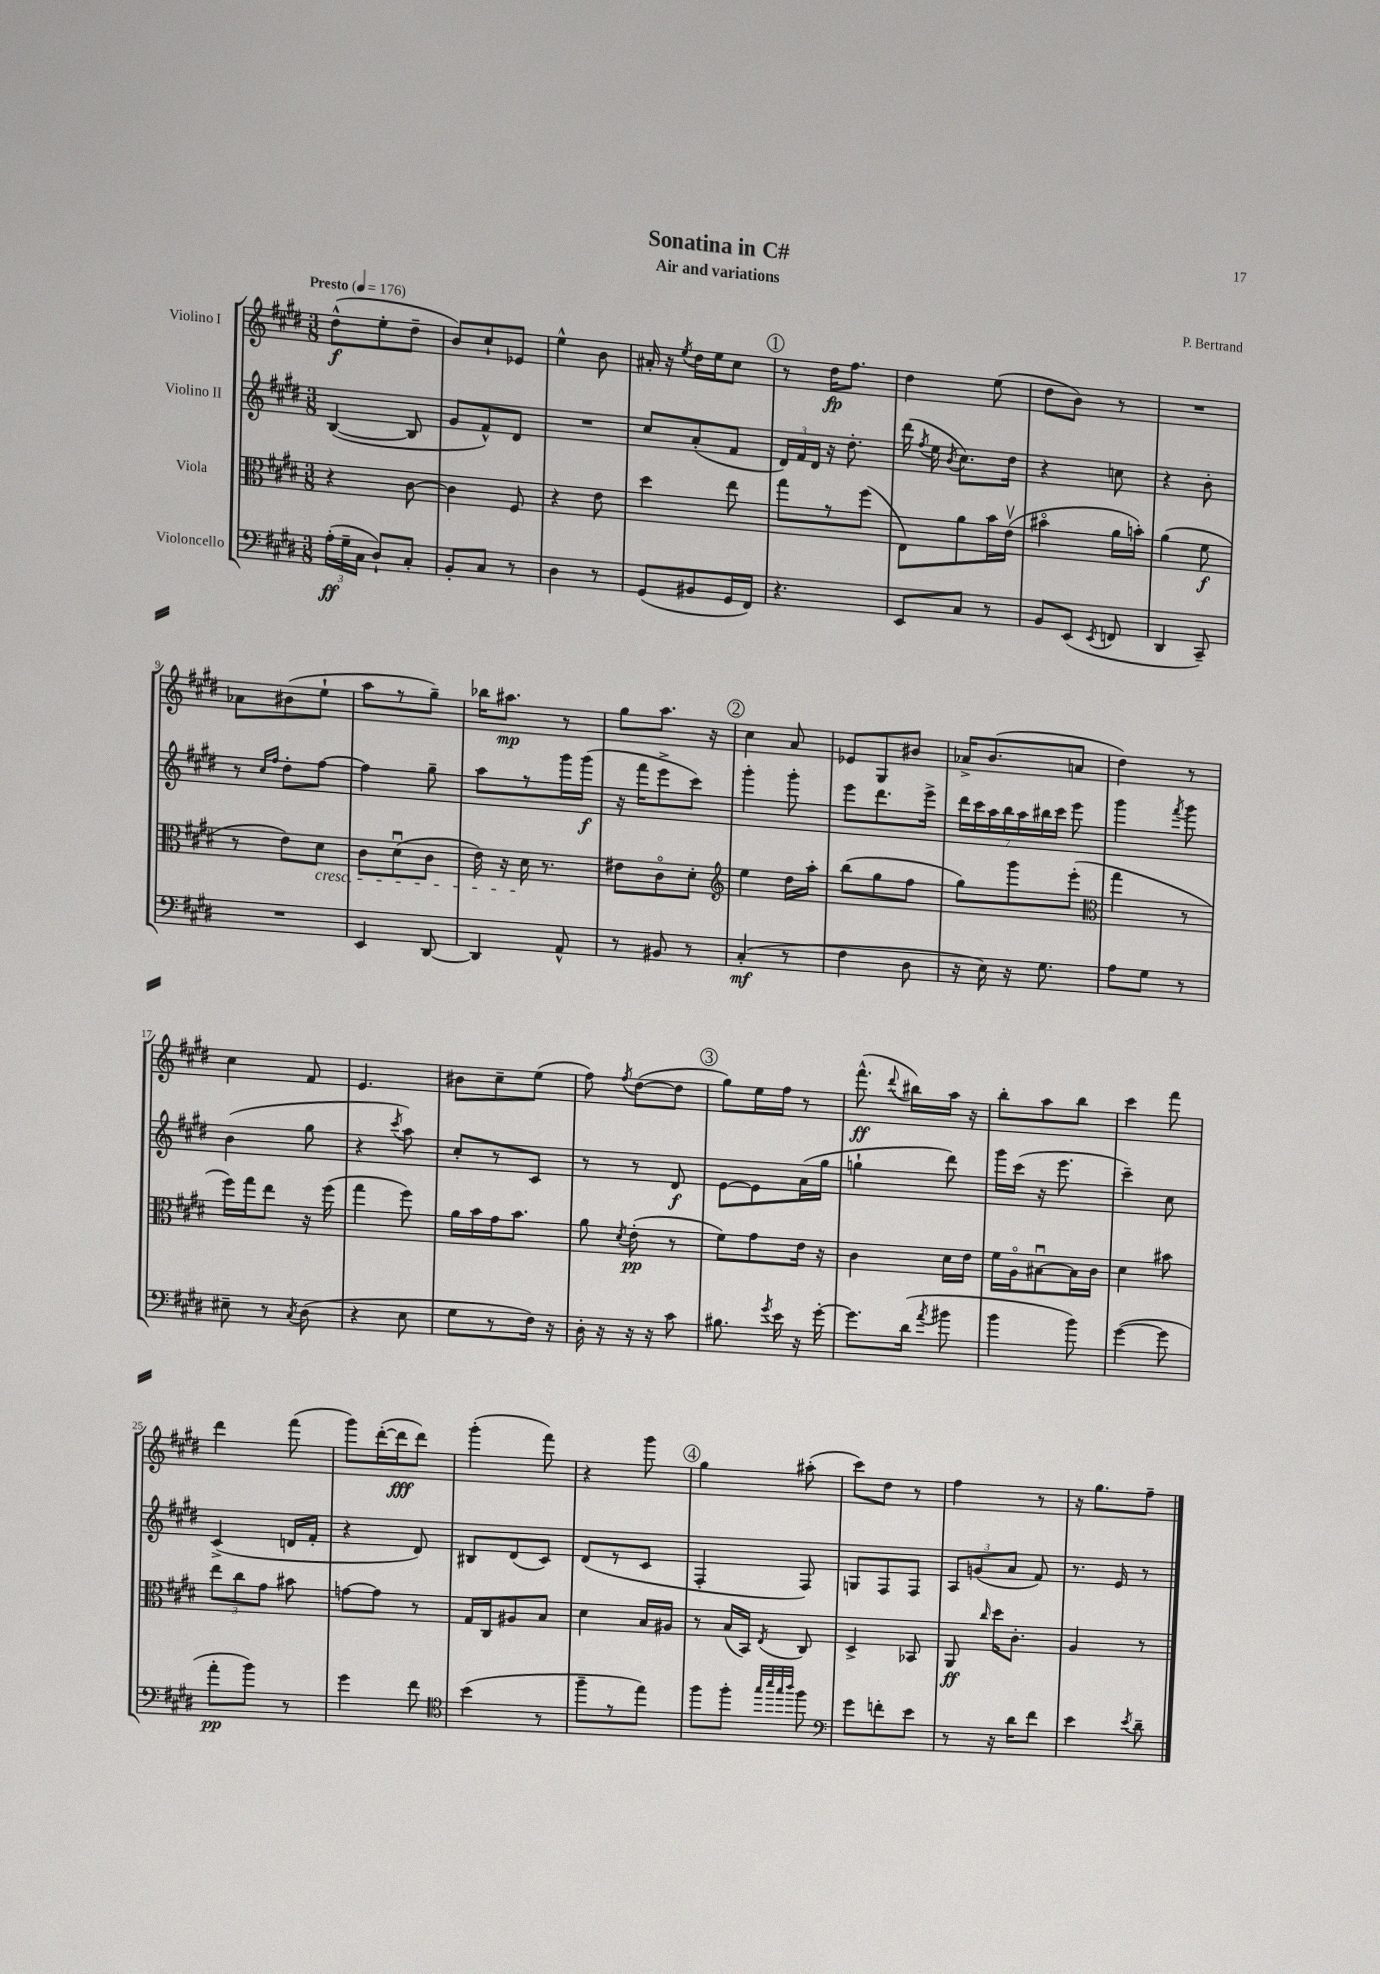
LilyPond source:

\header { title = "Sonatina in C#" composer = "P. Bertrand" subtitle = "Air and variations" }
<<
\new StaffGroup <<
\new Staff = "s0" \with { instrumentName = "Violino I" } {
    \clef treble \key e \major \numericTimeSignature \time 3/8 \tempo "Presto" 4 = 176
    \autoBeamOff dis''8[-^\f( e''8-. dis''8]-- |
    b'8[) cis''8-! ees'8] |
    e''4-^ b'8 |
    ais'16-. r16 \acciaccatura { e''8 } dis''16[ e''16 cis''8] |
    \mark \markup { \circle "1" } r8 dis''16[\fp fis''8.] |
    dis''4 e''8( |
    dis''8[ b'8]) r8 |
    R4. |
    aes'8[ bis'8( e''8]-! |
    a''8[ r8 gis''8]--) |
    bes''16[ ais''8.]\mp r8 |
    gis''8[ a''8.] r16 |
    \mark \markup { \circle "2" } cis''4 a'8 |
    ees'8[ gis8 bis'8] |
    aes'16[-> b'8.( a'8] |
    dis''4) r8 |
    cis''4 fis'8 |
    e'4. |
    bis'8[ cis''8-- e''8]( |
    fis''8) \acciaccatura { fis''8 } dis''8[~( dis''8] |
    \mark \markup { \circle "3" } gis''8[) e''16 fis''16] r8 |
    fis'''8.-^\ff( \appoggiatura { dis'''8 } bis''16[) a''16] r16 |
    b''8[-. a''8 b''8] |
    cis'''4 fis'''8 |
    dis'''4 fis'''8( |
    gis'''8[) dis'''16~-.( dis'''16\fff dis'''8]) |
    gis'''4-.( fis'''8) |
    r4 gis'''8 |
    \mark \markup { \circle "4" } gis''4 ais''8-.( |
    cis'''8[) dis''8] r8 |
    fis''4 r8 |
    r16 gis''8.[ fis''8]-- \bar "|." |
}
\new Staff = "s1" \with { instrumentName = "Violino II" } {
    \clef treble \key e \major \numericTimeSignature \time 3/8
    \autoBeamOff b4~( b8 |
    gis'8[ fis'8-^) dis'8] |
    R4. |
    cis''8[ a'8-.( fis'8] |
    \mark \markup { \circle "1" } \tuplet 3/2 { dis'16[) fis'16 dis'16] } r16 dis''8.-. |
    dis'''16( \acciaccatura { fis''8 } e''16 \acciaccatura { b'8 } cis''8.[) dis''16] |
    r4 c''8 |
    r4 b'8-. |
    r8 \grace { cis''16[ fis''16] } dis''8[-. fis''8]~ |
    fis''4 gis''8-- |
    a''8[ r8 gis'''16 gis'''16]\f( |
    r16 fis'''16[ e'''8-> cis'''8]) |
    \mark \markup { \circle "2" } gis'''4-. gis'''8-. |
    e'''8[ dis'''8. e'''16]-> |
    \tuplet 7/4 { dis'''16[ cis'''16 a''16 b''16 a''16 bis''16 cis'''16] } e'''8 |
    gis'''4 \acciaccatura { fis'''8 } gis'''8 |
    b'4( gis''8 |
    r4 \acciaccatura { cis'''8 } a''8) |
    cis''8[-. r8 cis'8] |
    r8 r8 dis'8\f |
    \mark \markup { \circle "3" } e'8[~ e'8 a'16( gis''16] |
    g''4-! dis'''8) |
    gis'''16[ cis'''16]( r16 e'''8. |
    cis'''4--) cis''8 |
    cis'4->( d'16[ fis'16]-. |
    r4 dis'8) |
    bis8[ dis'8( cis'8]) |
    dis'8[( r8 cis'8] |
    \mark \markup { \circle "4" } fis4-. fis8) |
    g8[ fis8 fis8] |
    \tuplet 3/2 { a8[ g'8( a'8] } fis'8) |
    r8. e'16 r8 \bar "|." |
}
\new Staff = "s2" \with { instrumentName = "Viola" } {
    \clef alto \key e \major \numericTimeSignature \time 3/8
    \autoBeamOff r4 cis'8~ |
    cis'4 fis8 |
    r4 e'8 |
    dis''4 e''8 |
    \mark \markup { \circle "1" } gis''8[ r8 fis''8]( |
    e8[) a'8 b'16 e'16]\upbow( |
    bis'4\flageolet a'16[ b'16]-.) |
    a'4( fis'8\f |
    r8 e'8[) dis'8]\cresc |
    cis'8[ dis'8\downbow( cis'8] |
    e'16) r16 dis'16\! r8. |
    eis'8[ cis'8\flageolet dis'8]-. |
    \mark \markup { \circle "2" } \clef treble e''4 dis''16[ a''16]-. |
    b''8[( gis''8 fis''8] |
    gis''8[) gis'''8 e'''8]-.( |
    \clef alto gis''4 r8 |
    fis''16[) gis''16 e''8] r16 fis''16( |
    gis''4 fis''8) |
    a'16[ b'16 gis'16 b'8.] |
    a'8 \acciaccatura { dis'8 } e'8-.\pp( r8 |
    \mark \markup { \circle "3" } fis'8[) gis'8 e'16] r16 |
    cis'4 dis'16[ e'16] |
    fis'16[ a16\flageolet bis8~\downbow bis16 cis'16] |
    dis'4 bis'8 |
    \tuplet 3/2 { e''8[ cis''8 gis'8] } bis'8 |
    g'8[~ g'8] r8 |
    gis16[ cis16 ais8 b8] |
    dis'4 b16[ ais16] |
    \mark \markup { \circle "4" } r8 b16[( b,16]) \acciaccatura { e8 } cis8 |
    dis4-> bes,8 |
    a,8\ff \grace { cis''16 } dis''16[ cis'8.]-. |
    a4 r8 \bar "|." |
}
\new Staff = "s3" \with { instrumentName = "Violoncello" } {
    \clef bass \key e \major \numericTimeSignature \time 3/8
    \autoBeamOff \tuplet 3/2 { a16[-.\ff( gis16-- cis16] } dis8[-!) cis8]-. |
    b,8[-. cis8] r8 |
    dis4 r8 |
    gis,8[( bis,8 gis,16 fis,16]) |
    \mark \markup { \circle "1" } r4. |
    e,8[ cis8] r8 |
    b,8[ e,8]( \acciaccatura { e,8 } f,8 |
    dis,4 cis,8--) |
    R4. |
    e,4 dis,8~ |
    dis,4 a,8-^ |
    r8 bis,8 r8 |
    \mark \markup { \circle "2" } cis4-.\mf( r8 |
    fis4 dis8 |
    r16 e16) r16 gis8. |
    a8[ gis8] r8 |
    eis8-- r8 \acciaccatura { cis8 } dis8( |
    r4 e8 |
    gis8[ r8 fis16]) r16 |
    dis16-. r16 r16 r16 cis'8 |
    \mark \markup { \circle "3" } bis8. \acciaccatura { gis'8 } e'16 r16 gis'16~-. |
    gis'8.[ dis'16]( \acciaccatura { a'8 } bis'8 |
    b'4 b'8) |
    gis'4~( gis'8 |
    a'8[-.\pp b'8]) r8 |
    gis'4 fis'8 |
    \clef tenor b'4( r8 |
    fis''8[-- r8 e''8]) |
    \mark \markup { \circle "4" } fis''8[ fis''8]-. \grace { gis''32[ b''32 gis''32 a''32] } fis''8 |
    \clef bass gis'8[ f'8-. e'8] |
    r8 r16 dis'16[ fis'8] |
    e'4 \acciaccatura { e'8 } dis'8-- \bar "|." |
}
>>
>>
